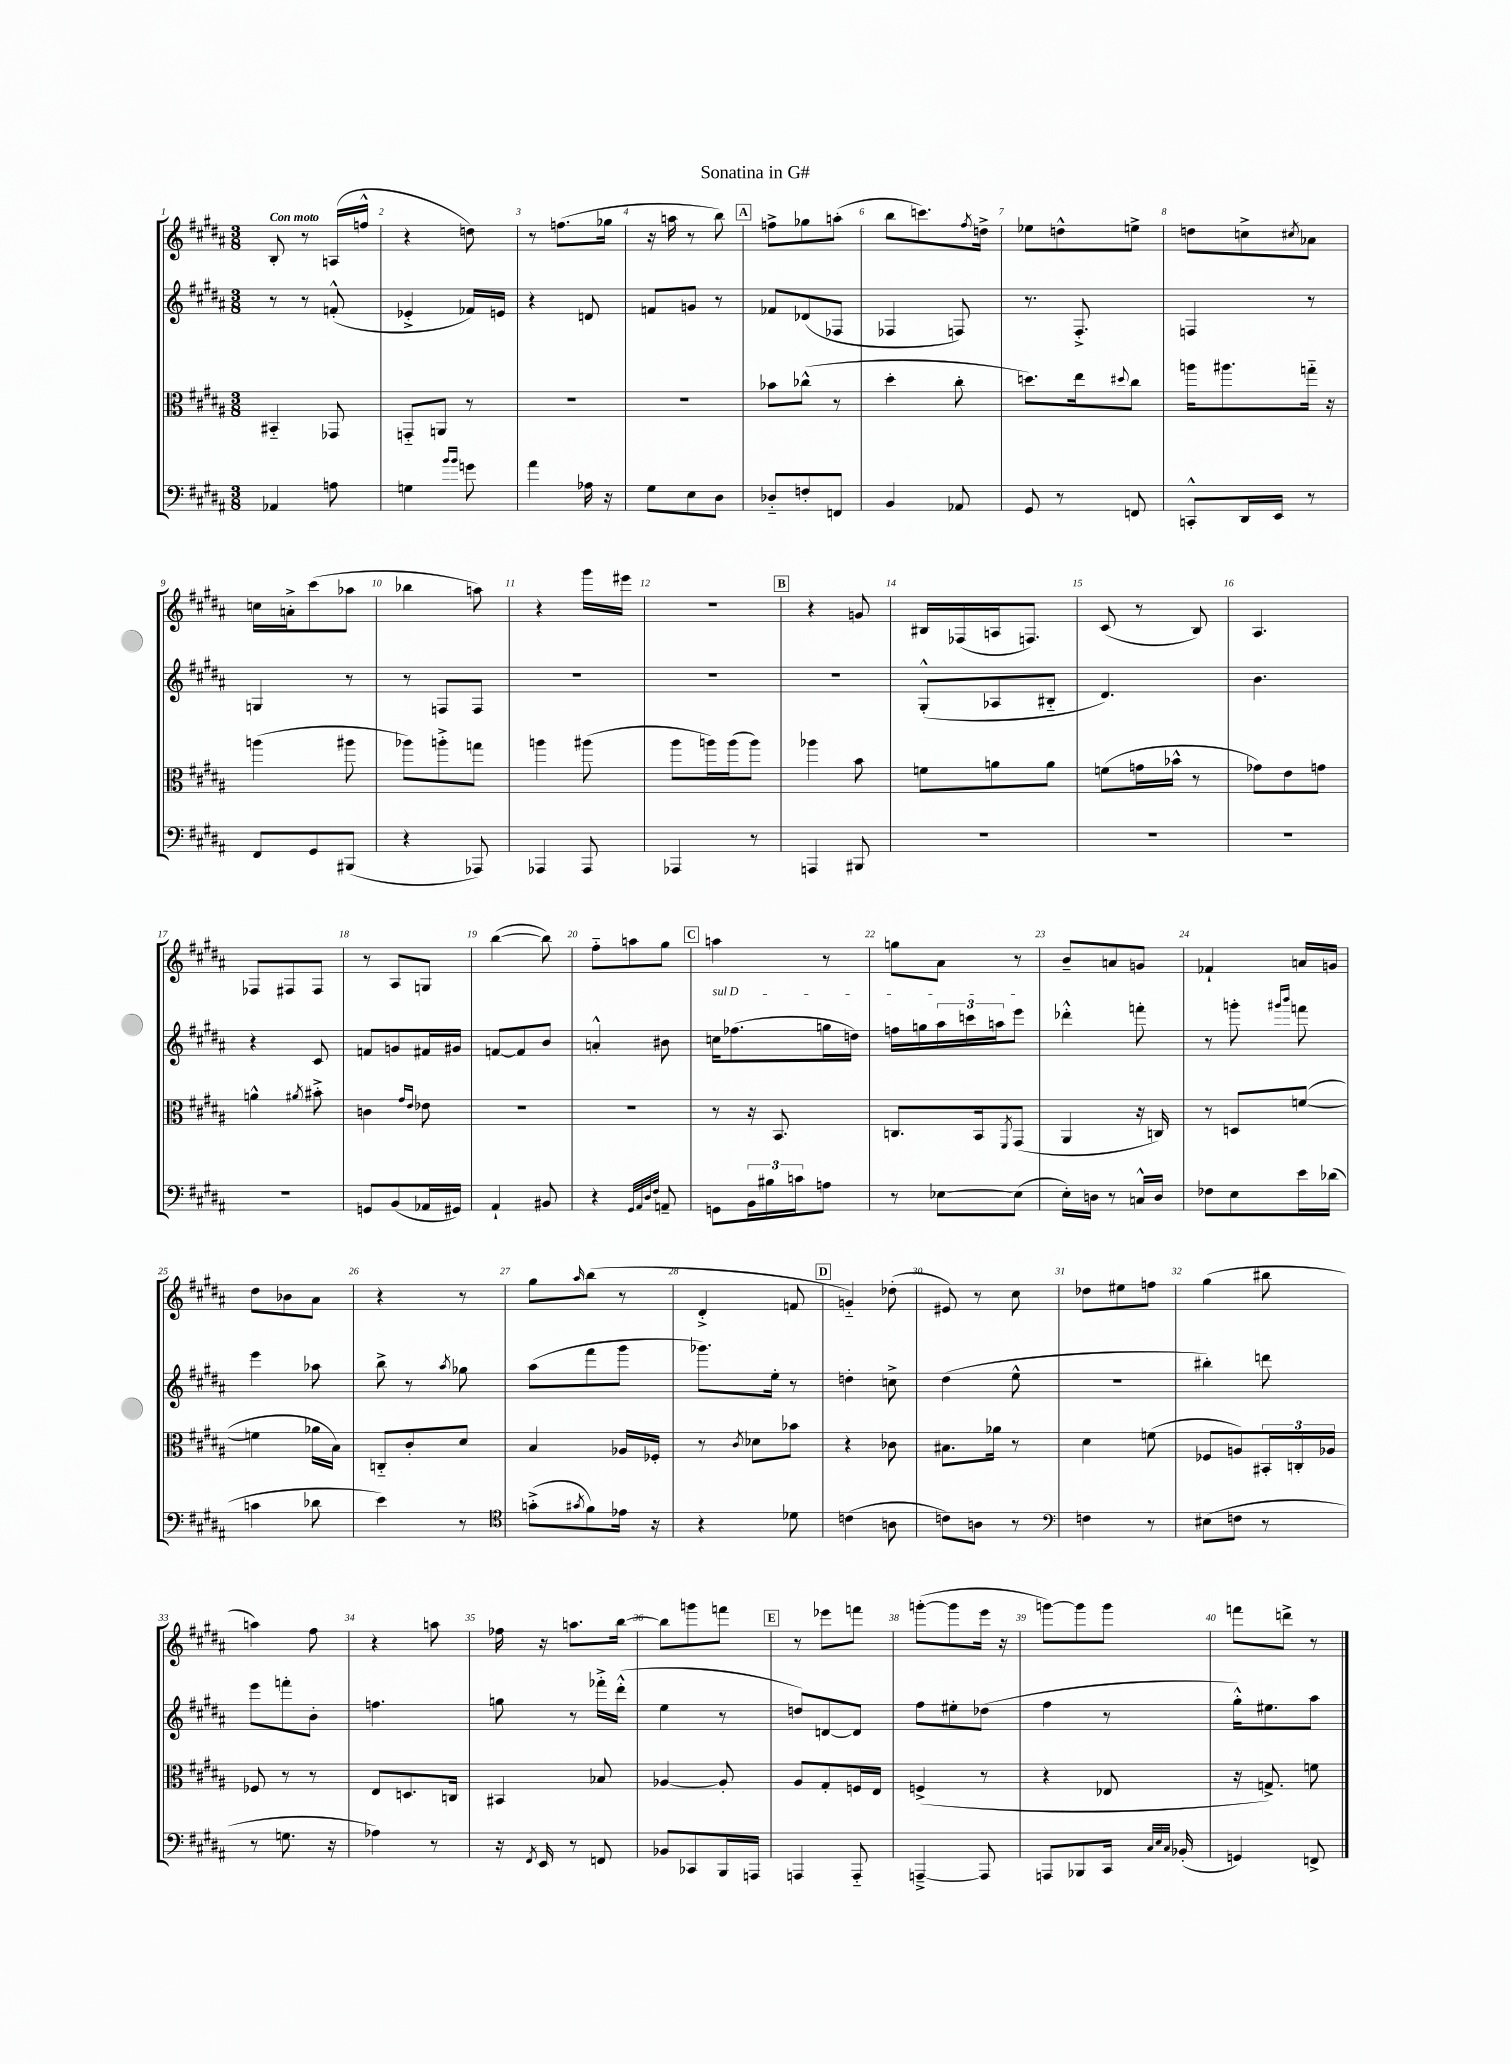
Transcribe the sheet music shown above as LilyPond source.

\header { title = "Sonatina in G#" }
<<
\new StaffGroup <<
\new Staff = "s0" {
    \clef treble \key b \major \numericTimeSignature \time 3/8 \tempo "Con moto"
    b8-. r8 a16( f''16-^ |
    r4 d''8) |
    r8 f''8.( ges''16 |
    r16 a''16 r8 b''8) |
    \mark \markup { \box "A" } f''8-> ges''8 a''8-.( |
    b''8 c'''8.) \acciaccatura { fis''8 } d''16-> |
    ees''8 d''8-^ e''8-> |
    d''8 c''8-> \acciaccatura { cis''8 } aes'8 |
    c''16 a'16-.-> cis'''8( aes''8 |
    bes''4 a''8) |
    r4 gis'''16 eis'''16 |
    R4. |
    \mark \markup { \box "B" } r4 g'8 |
    bis16 fes16( a16 f8.) |
    cis'8( r8 b8) |
    ais4. |
    fes8 fis8 fis8 |
    r8 ais8 g8 |
    b''4~( b''8) |
    fis''8-_ a''8 gis''8 |
    \mark \markup { \box "C" } a''4 r8 |
    g''8 ais'8 r8 |
    b'8-- a'8 g'8 |
    fes'4-! a'16 g'16 |
    dis''8 bes'8 ais'8 |
    r4 r8 |
    gis''8 \grace { ais''16 } b''8( r8 |
    dis'4-.-> f'8 |
    \mark \markup { \box "D" } g'4-_) des''8-.( |
    eis'8) r8 cis''8 |
    des''8 eis''8 f''8 |
    gis''4( bis''8 |
    a''4) fis''8 |
    r4 a''8 |
    fes''16 r16 a''8. b''16~ |
    b''8 g'''8 f'''8 |
    \mark \markup { \box "E" } r8 ees'''8 f'''8 |
    g'''8~-.( g'''8 e'''16 r16 |
    g'''8~) g'''8 g'''8 |
    f'''8 d'''8-> r8 \bar "|." |
}
\new Staff = "s1" {
    \clef treble \key b \major \numericTimeSignature \time 3/8
    r8 r8 f'8-.-^( |
    ees'4-.-> fes'16) e'16 |
    r4 d'8 |
    f'8 g'8 r8 |
    \mark \markup { \box "A" } fes'8 des'8( fes8 |
    fes4 f8) |
    r8. fis8.-.-> |
    f4 r8 |
    g4 r8 |
    r8 f8 f8 |
    R4. |
    R4. |
    \mark \markup { \box "B" } R4. |
    gis8-.-^( aes8 bis8-_ |
    dis'4.) |
    b'4. |
    r4 cis'8 |
    f'8 g'8 fis'16 gis'16 |
    f'8~ f'8 b'8 |
    a'4-.-^ bis'8 |
    \mark \markup { \box "C" } \once \override TextSpanner.bound-details.left.text = \markup { \italic "sul D" } c''16\startTextSpan fes''8.( g''16 d''16) |
    f''16 g''16 \tuplet 3/2 { ais''16 c'''16 a''16 } e'''8\stopTextSpan |
    des'''4-.-^ f'''8-. |
    r8 g'''8-. \grace { gis'''16 b'''16 } f'''8 |
    e'''4 aes''8 |
    b''8-> r8 \acciaccatura { ais''8 } ges''8 |
    ais''8( fis'''8 gis'''8 |
    ges'''8.) e''16-. r8 |
    \mark \markup { \box "D" } d''4-. c''8-> |
    dis''4( e''8-^ |
    R4. |
    bis''4-.) d'''8 |
    e'''8 f'''8-. b'8-. |
    f''4. |
    g''8 r8 fes'''16-.-> dis'''16-.-^( |
    e''4 r8 |
    \mark \markup { \box "E" } d''8) d'8~ d'8 |
    fis''8 eis''8-. des''8( |
    fis''4 r8 |
    gis''16-.-^) eis''8. ais''8 \bar "|." |
}
\new Staff = "s2" {
    \clef alto \key b \major \numericTimeSignature \time 3/8
    bis,4-_ ges,8 |
    g,8-_ a,8 r8 |
    R4. |
    R4. |
    \mark \markup { \box "A" } bes'8 ces''8-^( r8 |
    dis''4-. cis''8-. |
    d''8.) e''16 \appoggiatura { dis''8 } cis''8 |
    a''16 ais''8. g''16-_ r16 |
    a''4( ais''8 |
    aes''8) a''8-.-> g''8 |
    a''4 ais''8( |
    ais''8 a''16) a''16( a''8) |
    \mark \markup { \box "B" } aes''4 b'8 |
    f'8 a'8 a'8 |
    f'8( g'16 bes'16-^ r8 |
    ges'8) e'8 g'8 |
    a'4-^ \acciaccatura { ais'8 } bis'8-.-> |
    c'4 \grace { gis'16 e'16 } ees'8 |
    R4. |
    R4. |
    \mark \markup { \box "C" } r8 r16 b,8. |
    c8. b,16 \acciaccatura { fis,8 } gis,8( |
    ais,4 r16 c16) |
    r8 d8 f'8~( |
    f'4 aes'16 b16) |
    c8-_ cis'8-. dis'8 |
    b4 aes16 fes16-. |
    r8 \acciaccatura { cis'8 } des'8 bes'8 |
    \mark \markup { \box "D" } r4 ces'8 |
    bis8. aes'16 r8 |
    dis'4 f'8( |
    fes8 a8) \tuplet 3/2 { bis,16-. c16-. aes16 } |
    fes8 r8 r8 |
    e8 d8. c16 |
    bis,4 bes8 |
    aes4~ aes8-. |
    \mark \markup { \box "E" } ais8 gis8-. f16 e16 |
    f4->( r8 |
    r4 ees8 |
    r16 g8.->) f'8 \bar "|." |
}
\new Staff = "s3" {
    \clef bass \key b \major \numericTimeSignature \time 3/8
    aes,4 a8 |
    g4 \grace { b'16 b'16 } g'8 |
    ais'4 aes16 r16 |
    gis8 e8 dis8 |
    \mark \markup { \box "A" } des8-_ f8-. f,8 |
    b,4 aes,8 |
    gis,8 r8 f,8 |
    c,8-.-^ dis,16 e,16 r8 |
    fis,8 gis,8 bis,,8( |
    r4 aes,,8) |
    aes,,4 aes,,8 |
    aes,,4 r8 |
    \mark \markup { \box "B" } a,,4 bis,,8 |
    R4. |
    R4. |
    R4. |
    R4. |
    g,8 b,8( aes,16 gis,16) |
    ais,4-! bis,8 |
    r4 \grace { gis,32 ais,32 dis32 fis32 } a,8-- |
    \mark \markup { \box "C" } g,8 \tuplet 3/2 { b,16 bis16 c'16 } a8 |
    r8 ees8~ ees8( |
    e16-.) d16 r8 c16-^ d16 |
    fes8 e8 e'16 des'16( |
    c'4 des'8 |
    e'4) r8 |
    \clef tenor g'8-.->( \acciaccatura { gis'8 } fis'8) ees'16 r16 |
    r4 des'8 |
    \mark \markup { \box "D" } c'4( a8 |
    c'8) a8 r8 |
    \clef bass f4 r8 |
    eis8( f8 r8 |
    r8 g8. r16 |
    aes4) r8 |
    r16 \acciaccatura { fis,8 } e,16 r8 f,8 |
    bes,8 ces,8 b,,16 a,,16 |
    \mark \markup { \box "E" } a,,4 a,,8-_ |
    a,,4~---> a,,8 |
    a,,8 bes,,8 cis,16 \grace { cis32 e32 cis32 } bes,16-.( |
    g,4) f,8-> \bar "|." |
}
>>
>>
\layout { \context { \Score \override BarNumber.break-visibility = ##(#f #t #t) barNumberVisibility = #all-bar-numbers-visible } }
